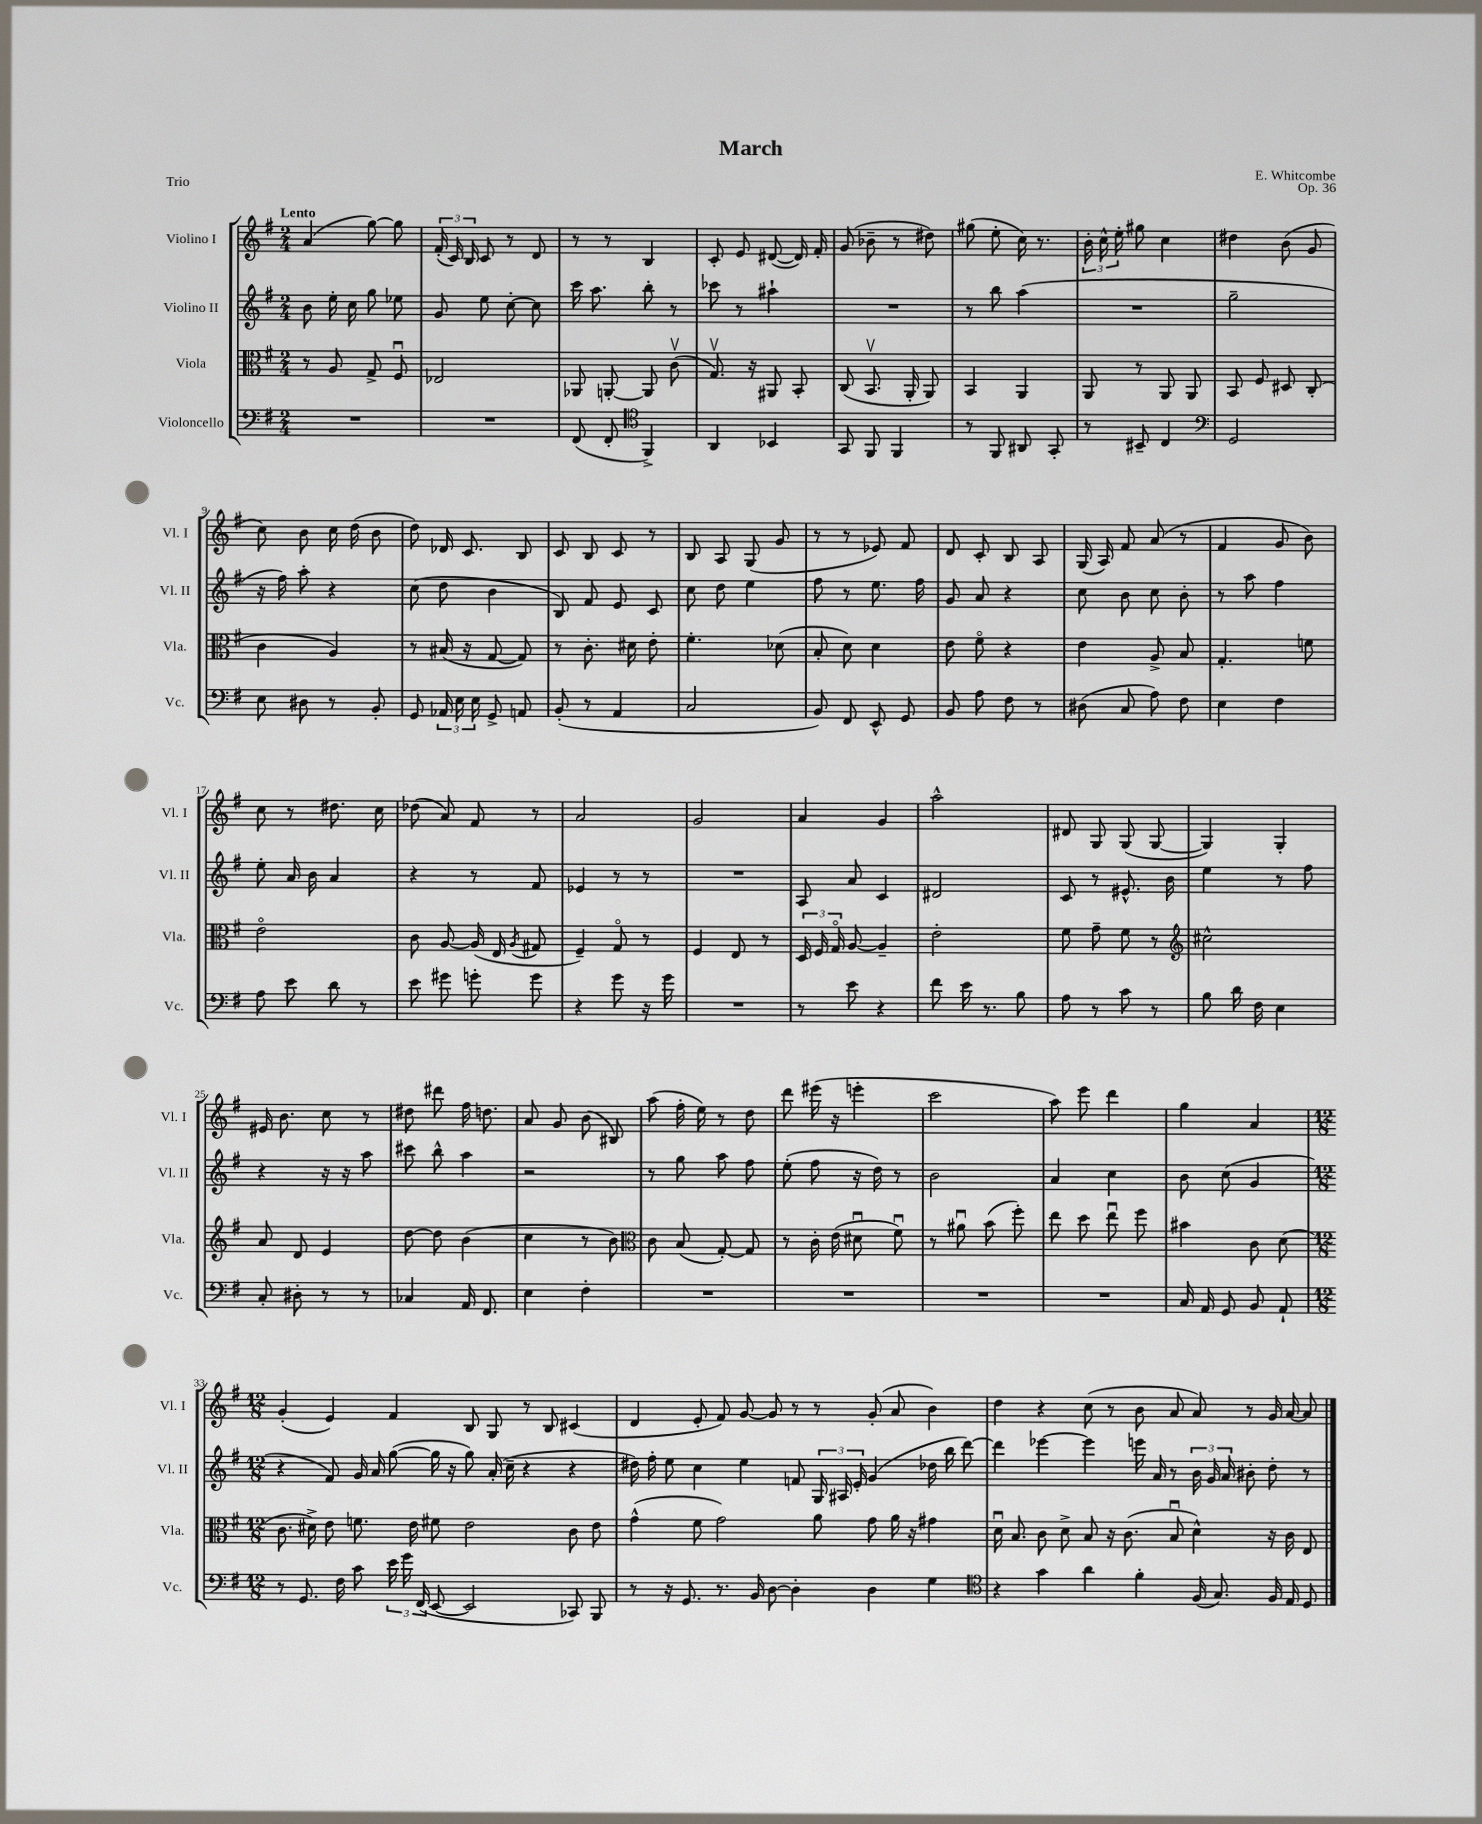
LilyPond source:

\header { title = "March" composer = "E. Whitcombe" opus = "Op. 36" piece = "Trio" }
<<
\new StaffGroup <<
\new Staff = "s0" \with { instrumentName = "Violino I" shortInstrumentName = "Vl. I" } {
    \clef treble \key g \major \numericTimeSignature \time 2/4 \tempo "Lento"
    \autoBeamOff a'4( g''8~) g''8 |
    \tuplet 3/2 { fis'16-.( c'16) b16 } c'8 r8 d'8 |
    r8 r8 b4 |
    c'8-. e'8 dis'8~( dis'16) fis'16-. |
    g'8( bes'8-- r8 dis''8) |
    gis''8( e''8-. c''16) r8. |
    \tuplet 3/2 { b'16-. c''16-^ e''16-. } gis''8 c''4 |
    dis''4 b'8( g'8 |
    c''8) b'8 c''16 d''16( b'8 |
    d''8) des'16 c'8. b8 |
    c'8 b8 c'8 r8 |
    b8 a8 g8( g'8 |
    r8 r8 ees'8) fis'8 |
    d'8 c'8-. b8 a8 |
    g16( a16) fis'8 a'8( r8 |
    fis'4 g'8 b'8) |
    c''8 r8 dis''8. c''16 |
    des''8( a'8) fis'8 r8 |
    a'2 |
    g'2 |
    a'4 g'4 |
    a''2-^ |
    dis'8 g8 g8( g8~ |
    g4) g4-. |
    eis'16 b'8. c''8 r8 |
    dis''8 dis'''8 fis''16 d''8. |
    a'8 g'8 b'8( bis8) |
    a''8( fis''16-. e''16) r8 d''8 |
    d'''8 eis'''16( r16 e'''4-. |
    c'''2 |
    a''8) e'''8 d'''4 |
    g''4 a'4 |
    \numericTimeSignature \time 12/8 g'4-.( e'4) fis'4 b8 g8 r8 b8 cis'4( |
    d'4 e'8-. fis'8) g'8~ g'8 r8 r8 g'8-.( a'8 b'4) |
    d''4 r4 c''8( r8 b'8 a'8 a'8) r8 g'16 a'16~ a'8 \bar "|." |
}
\new Staff = "s1" \with { instrumentName = "Violino II" shortInstrumentName = "Vl. II" } {
    \clef treble \key g \major \numericTimeSignature \time 2/4
    \autoBeamOff b'8 e''16-. c''16 g''8 ees''8 |
    g'8 e''8 c''8~-. c''8 |
    c'''16 a''8. b''8-. r8 |
    ces'''8 r8 ais''4-! |
    R2 |
    r8 b''8 a''4( |
    R2 |
    g''2-- |
    r16 fis''16) a''8-. r4 |
    c''8( d''8 b'4 |
    b8) fis'8 e'8 c'8 |
    c''8 d''8 e''4 |
    fis''8 r8 e''8. fis''16 |
    g'8 a'8 r4 |
    c''8 b'8 c''8 b'8-. |
    r8 a''8 fis''4 |
    e''8-. a'16 b'16 a'4 |
    r4 r8 fis'8 |
    ees'4 r8 r8 |
    R2 |
    a8 a'8 c'4 |
    dis'2 |
    c'8 r8 eis'8.-^ b'16 |
    e''4 r8 fis''8 |
    r4 r16 r16 a''8 |
    cis'''8 b''8-^ a''4 |
    r2 |
    r8 g''8 a''8 fis''8 |
    e''8-.( fis''8 r16 d''16) r8 |
    b'2 |
    a'4 c''4 |
    b'8 c''8( g'4 |
    \numericTimeSignature \time 12/8 r4 fis'8) g'16 a'16 g''8~( g''16 r16 g''8) a'16-.( c''16-- r4 r4 |
    dis''16) fis''16-. e''8 c''4 e''4 f'8 \tuplet 3/2 { g16 ais16 e'16-. } g'4( des''16 b''16 d'''8~) |
    d'''4 ees'''4~ ees'''4 e'''16 a'16 r8 \tuplet 3/2 { b'16 g'16 a'16 } bis'8-. d''8-. r8 \bar "|." |
}
\new Staff = "s2" \with { instrumentName = "Viola" shortInstrumentName = "Vla." } {
    \clef alto \key g \major \numericTimeSignature \time 2/4
    \autoBeamOff r8 a8 g8-> fis8\downbow |
    ees2 |
    aes,8 a,8~-. a,8 c'8\upbow( |
    g8.\upbow) r16 ais,8 b,8-. |
    c8( b,8.\upbow a,16-. a,8) |
    b,4 a,4 |
    a,8 r8 a,8 a,8 |
    b,8 fis8 dis8 c8-.( |
    c'4 a4) |
    r8 bis16( r16 g8~ g8) |
    r8 c'8.-. dis'16 e'8-. |
    fis'4.-. des'8( |
    b8-. d'8) d'4 |
    e'8 fis'8\flageolet r4 |
    e'4 a8-> b8 |
    g4.-. f'8 |
    e'2\flageolet |
    c'8 a8~ a16( e16 \acciaccatura { a8 } gis8 |
    fis4--) g8\flageolet r8 |
    fis4 e8 r8 |
    \tuplet 3/2 { d16 fis16 g16\flageolet } a8~ a4-- |
    e'2-. |
    fis'8 g'8-- fis'8 r8 |
    \clef treble cis''2-^ |
    a'8 d'8 e'4 |
    d''8~ d''8 b'4( |
    c''4 r8 b'8) |
    \clef alto c'8 b8( g8~-.) g8 |
    r8 c'16-. e'16( dis'8\downbow fis'8\downbow) |
    r8 ais'8\downbow b'8( fis''8-.) |
    e''8 d''8 e''8\downbow fis''8 |
    bis'4 c'8 d'8( |
    \numericTimeSignature \time 12/8 c'8. dis'16->) e'8 f'8. e'16 fis'8 e'2 c'8 e'8 |
    g'4-^( fis'8 g'2) a'8 g'8 a'16 r16 gis'4 |
    d'16\downbow b8. c'8 d'8-> b8 r16 c'8.( b8\downbow d'4-^) r16 c'16 e8 \bar "|." |
}
\new Staff = "s3" \with { instrumentName = "Violoncello" shortInstrumentName = "Vc." } {
    \clef bass \key g \major \numericTimeSignature \time 2/4
    \autoBeamOff R2 |
    R2 |
    fis,8( fis,8-. \clef tenor fis,4->) |
    a,4 bes,4 |
    g,8 fis,8 fis,4 |
    r8 fis,8 ais,8 g,8-. |
    r8 bis,8-- c4 |
    \clef bass g,2 |
    e8 dis8 r8 b,8-. |
    g,8 \tuplet 3/2 { aes,16 e16 e16 } g,8-> a,8 |
    b,8-.( r8 a,4 |
    c2 |
    b,8) fis,8 e,8-^ g,8 |
    b,8 a8 fis8 r8 |
    dis8( c8 a8) fis8 |
    e4 fis4 |
    a8 e'8 d'8 r8 |
    e'8 gis'8 g'8-. g'8 |
    r4 g'8 r16 g'16 |
    R2 |
    r8 e'8 r4 |
    fis'8 e'16 r8. b8 |
    a8 r8 c'8 r8 |
    b8 d'16 fis16 e4 |
    c8-. dis8-. r8 r8 |
    ces4 a,16 fis,8. |
    e4 fis4-. |
    R2 |
    R2 |
    R2 |
    R2 |
    c16 a,16 g,8 b,8 a,8-! |
    \numericTimeSignature \time 12/8 r8 g,8. fis16 c'8 \tuplet 3/2 { e'16 g'16 fis,16( } e,8~ e,2 ces,8) b,,8 |
    r8 r16 g,8. r8. b,16 d8~ d4-. d4 g4 |
    \clef tenor r4 g'4 a'4 fis'4-. fis16( g8.) fis16 e16 d8 \bar "|." |
}
>>
>>
